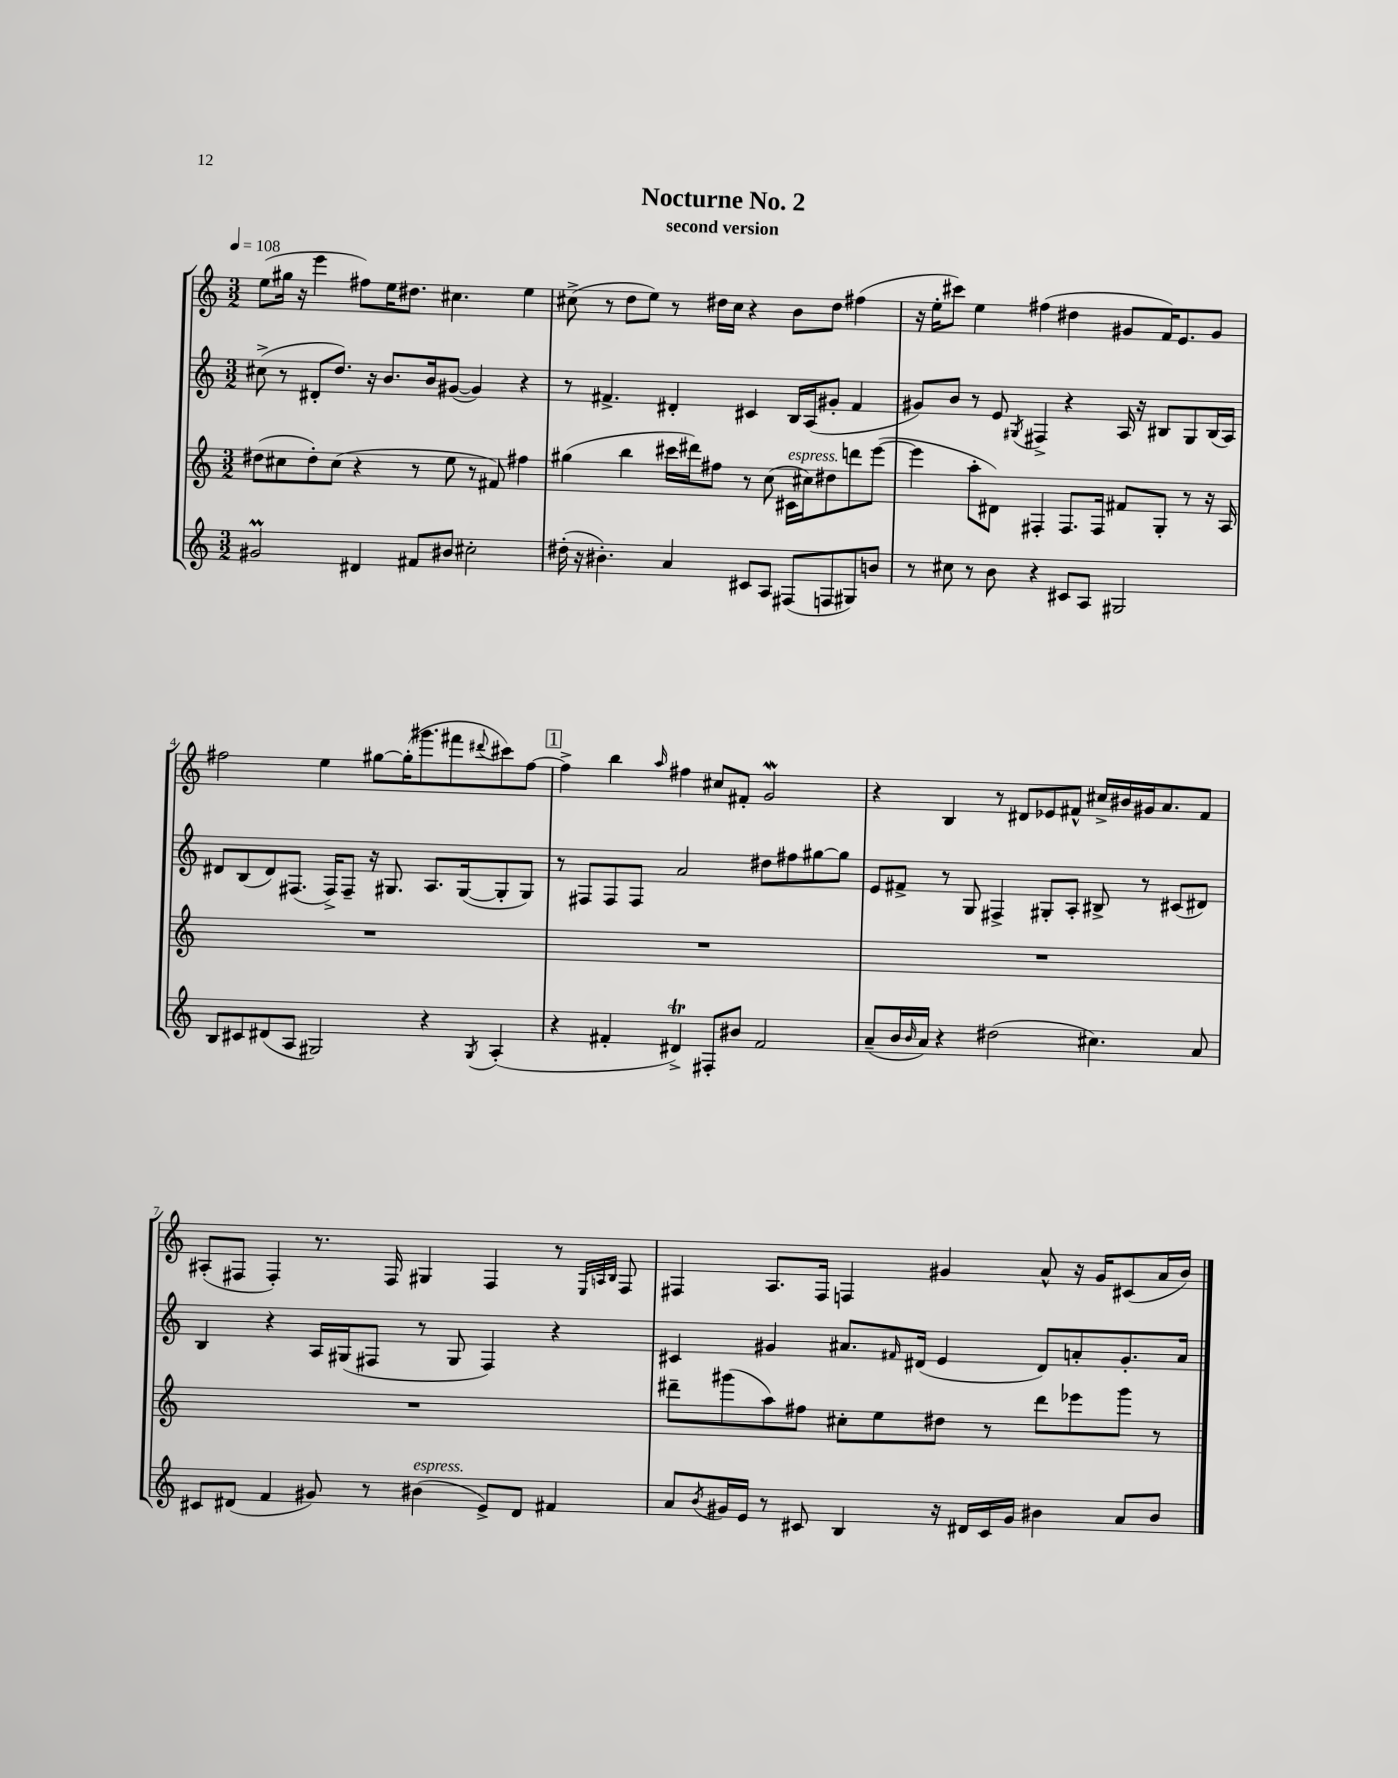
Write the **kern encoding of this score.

**kern	**kern	**kern	**kern
*staff4	*staff3	*staff2	*staff1
*clefG2	*clefG2	*clefG2	*clefG2
*k[]	*k[]	*k[]	*k[]
*M3/2	*M3/2	*M3/2	*M3/2
*MM108	*MM108	*MM108	*MM108
2g#/	(8dd#\L	(8cc#^\	(8ee\L
.	8cc#\	8r	16gg#\Jk
.	.	.	16r
.	8dd#'\)	8d#'/L	4eee\
.	(8cc#\J	8.dd/J)	.
4d#/	4r	.	8ff#\L)
.	.	16r	.
.	.	8.b/L	16ee\K
.	.	.	8.dd#\J
8f#/L	8r	.	.
.	.	16b/k	.
8b#/J	8ee\	([8g#/J	4.cc#\
2cc#'\	8r	4g#/])	.
.	8f#/)	.	.
.	4ff#\	4r	4ee\
=	=	=	=
(16dd#'\	(4gg#\	8r	(8cc#^\
16r	.	.	.
4.b#'\)	.	4.f#^/	8r
.	4bb\	.	8dd\L
.	.	.	8ee\J)
4a/	16ccc#\LL	4d#'/	8r
.	16ddd#\J)	.	.
.	8ff#\J	.	16dd#\LL
.	.	.	16cc#\JJ
8c#/L	8r	4c#/	4r
8A/J	(8cc\	.	.
(8F#/L	16c#\LL	16B/LL	8b\L
.	16cc#\J)	(16A/J	.
8F/	8dd#\	8g#'/J	8dd#\J
8G#/)	8ddd\	4f#/	(4ff#\
8b/J	([8eee\J	.	.
=	=	=	=
8r	4eee\]	8g#/L)	16r
.	.	.	16ee'\LK
8cc#\	.	8b/J	8ccc#\J)
8r	8aa'\L	8r	4ee\
8b\	8d#\J)	8e/	.
.	.	8qG#/	.
4r	4F#'/	4F#^/	(4ff#\
8c#/L	8.F#/L	4r	4dd#\
8A/J	.	.	.
.	16F#/Jk	.	.
2G#/	8f#/L	16A/	8g#/L
.	.	16r	.
.	8G'/J	8B#/L	16f/K)
.	.	.	8.e/
.	8r	8G#/	.
.	16r	(16B#/L	8g#/J
.	16A/	16A/JJ)	.
=	=	=	=
8B/L	1.r	8d#/L	2ff#\
8c#/	.	(8B/	.
(8d#/	.	8d#/)	.
8A/J	.	(8.F#/J	.
2G#/)	.	.	4ee\
.	.	16F#^/LK)	.
.	.	8F#~/J	.
.	.	16r	[8gg#\L
.	.	8.G#/	.
.	.	.	(16gg#'\]K
.	.	.	8.ggg#\
4r	.	8.A/L	.
.	.	.	8fff#\
.	.	([16G#/k	.
8qG#/	.	.	8qqddd#/
(4A'/	.	8G#'/]	8ccc#\)
.	.	8G#/J)	[8ff#\J
=	=	=	=
4r	1.r	8r	4ff#^\]
.	.	8F#/L	.
4f#'/	.	8F#/	4bb\
.	.	8F#/J	.
.	.	.	16qqaa/
4d#^/)	.	2a/	4ff#\
8F#'/L	.	.	8cc#/L
8b#/J	.	.	8f#'/J
2f#/	.	8dd#\L	2g/
.	.	8ff#\	.
.	.	[8gg#\	.
.	.	8gg#\]J	.
=	=	=	=
(8a~/L	1.r	8e/L	4r
16b/L	.	8f#^/J	.
16qqb/	.	.	.
16a/JJ)	.	.	.
4r	.	8r	4B/
.	.	8G/	.
(2dd#\	.	4F#^/	8r
.	.	.	8d#/L
.	.	8G#'/L	8e-/
.	.	8A'/J	8f#^^/J
4.cc#\)	.	8B#^/	16cc#^/LL
.	.	.	16b#/
.	.	8r	16g#/J
.	.	.	8.a/
.	.	(8c#/L	.
8a/	.	8d#/J)	8f#/J
=	=	=	=
8c#/L	1.r	4B/	(8A#'/L
(8d#/J	.	.	8F#/J
4f/	.	4r	4F#'/)
8g#/)	.	16A/LL	8.r
.	.	(16G#/J	.
8r	.	8F#/J	.
.	.	.	16F#/
(4b#\	.	8r	4G#/
.	.	8G#/	.
8e^/L)	.	4F#/)	4F#/
8d#/J	.	.	.
4f#/	.	4r	8r
.	.	.	32qqE/LLL
.	.	.	32qqA/
.	.	.	32qqB/JJJ
.	.	.	8F#/
=	=	=	=
8a/L	8ddd#~\L	4c#/	4F#/
8qb/	.	.	.
16g#/L	(8ggg#\	.	.
16e/JJ	.	.	.
8r	8aa\)	4g#/	8.A/L
8c#/	8ff#\J	.	.
.	.	.	16F#/Jk
4B/	8cc#'\L	8.a#/L	4F/
.	8ee\	.	.
.	.	16qqf#/	.
.	.	(16d#/Jk	.
16r	8dd#\J	4e/	4g#/
16d#/LL	.	.	.
16c#/	8r	.	.
16g#/JJ	.	.	.
4b#\	8ddd#\L	8d#/L)	8a^^/
.	8eee-\	8a'/	16r
.	.	.	16g#/LK
8a/L	8ggg#\J	8.g#'/	(8c#/
8b#/J	8r	.	16a/L
.	.	16a/Jk	16b/JJ)
==	==	==	==
*-	*-	*-	*-
